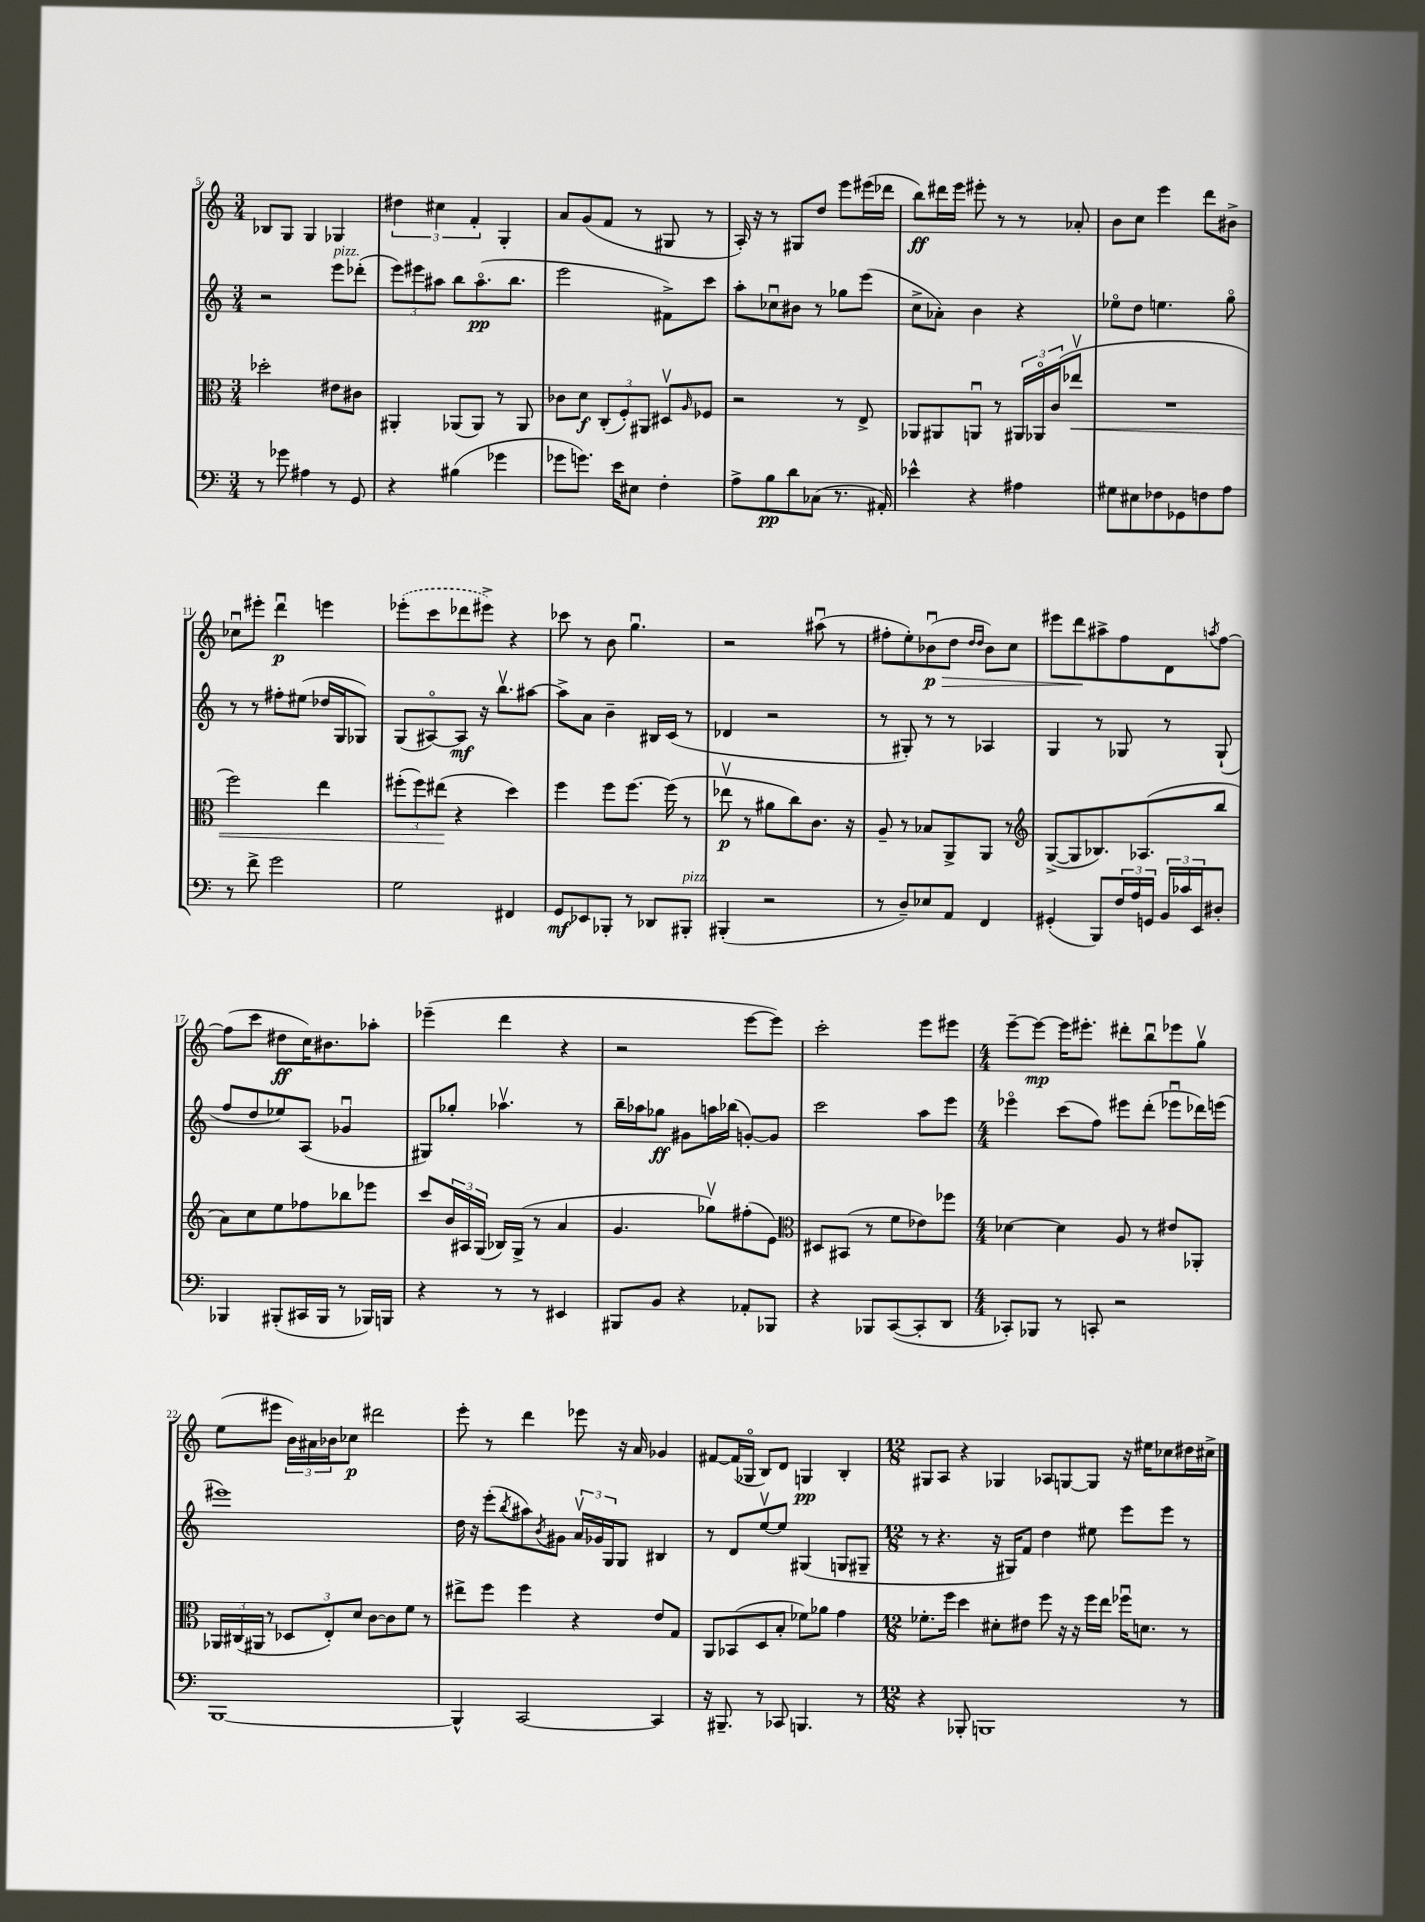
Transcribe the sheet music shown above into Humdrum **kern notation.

**kern	**kern	**kern	**kern
*staff4	*staff3	*staff2	*staff1
*clefF4	*clefC3	*clefG2	*clefG2
*k[]	*k[]	*k[]	*k[]
*M3/4	*M3/4	*M3/4	*M3/4
8r	2dd-'	2r	8B-
8g-	.	.	8G
4A#	.	.	4G
8r	8e#	8eee	4G-
8GG	8c#	(8ddd-'	.
=	=	=	=
4r	4AA#'	12eee)	6dd#
.	.	12eee#	.
.	.	12aa#	6cc#
(4B#	(8AA-	8bb	.
.	.	.	6f'
.	8AA-)	(8.aa#o	.
4g-	8r	.	4G'
.	.	8.bb	.
.	8AA-	.	.
=	=	=	=
8g-	8c-	2eee	8a
8.g)	8d	.	(8g
.	(12C'	.	8f
16e	.	.	.
.	12F')	.	.
8E#	.	.	8r
.	12AA#	.	.
4F'	8D#v	8f#^)	8G#
.	16qqA	.	.
.	8F-	8ccc	8r
=	=	=	=
8A^	2r	8aa'	16A')
.	.	.	16r
8B	.	8cc-u	8r
8d	.	8b#	8G#
(8C-	.	8r	8dd
8.r	8r	8gg-	8eee
.	8E^	(8eee	(16eee#
16AA#')	.	.	16ddd-
=	=	=	=
4e-^^	8AA-	8cc^	8bb)
.	8AA#	8a-')	16ddd#
.	.	.	16eee
4r	8AAu	4b	8eee#'
.	8r	.	8r
4A#	24AA#	4r	8r
.	24AA-o	.	.
.	(24c	.	.
.	8ee-v	.	8a-'
=	=	=	=
8G#	2.r	8ee-o	8b
8E#	.	8dd	8cc
8F-	.	4.ee	4eee
8GG-	.	.	.
8F	.	.	8ddd
8A	.	8ggo	8b#^
=	=	=	=
8r	2ff)	8r	8cc-u
8f^	.	8r	8eee#'
2g	.	8ff#'	4dddu
.	.	(8ee#	.
.	4ee	16dd-	4eee
.	.	16G	.
.	.	8G-)	.
=	=	=	=
2G	(12ff#'	(8G	(8eee-'
.	12ff#)	.	.
.	.	[8A#o)	8ccc
.	(12ee#	.	.
.	4r	8A#]	8ddd-
.	.	16r	8eee#^)
.	.	8.bbv	.
4FF#	4dd)	.	4r
.	.	[8aa#	.
=	=	=	=
8GG	4ff	8aa#^]	8ccc-
8EE-	.	8a	8r
8BBB-'	8ff	4b~	8b
8r	[8.ff	.	4.ggu
8DD-	.	16B#	.
.	(16ff]	(16c	.
8BBB#'	8r	8r	.
=	=	=	=
(4BBB#'	8ee-v	4d-	2r
.	8r	.	.
2r	8a#	2r	.
.	8cc)	.	.
.	8.c	.	(8aa#u
.	.	.	8r
.	16r	.	.
=	=	=	=
8r	8A~	8r	8ff#'
8D~)	8r	8G#')	8ee')
8E-	8B-	8r	(8b-u
8AA	8AA^	8r	8dd
.	.	.	16qqdd
.	.	.	16qqdd
4FF	8AA	4A-	8b-)
.	8r	.	8cc
=	=	=	=
*	*clefG2	*	*
(4GG#'	([8G^	4G	8eee#
.	8G]	.	8ddd
8BBB)	8.B-)	8r	8aa#^
24F	.	8G-	8ff
24A	.	.	.
.	(8.A-	.	.
24GG	.	.	.
24BB	.	8r	8d
24c-	.	.	.
24EE	.	.	.
.	.	.	8qaa
8D#'	8bb	(8G-`	[8ff
=	=	=	=
4BBB-	8a)	8ff	(8ff]
.	8cc	8dd	8ccc
(8BBB#'	8ee	8ee-)	8dd#
16CC#	8ff-	(8A	16cc)
16BBB#	.	.	8.b#
8r	8bb-	4g-u	.
16BBB-)	8eee-	.	8aa-'
16BBB	.	.	.
=	=	=	=
4r	8ccc	8G#)	(4eee-~
.	24b	8gg-'	.
.	24A#	.	.
.	(24G	.	.
8r	16B-)	4.aa-v	4ddd
.	(16G^	.	.
8r	8r	.	.
4EE#	4a	.	4r
.	.	8r	.
=	=	=	=
8BBB#	4.g	16bb~	2r
.	.	16aa-	.
8BB	.	8gg-	.
4r	.	8g#	.
.	8gg-v)	16aa	.
.	.	(16bb-	.
8AA-'	(8ff#'	[8g')	[8eee
8BBB-	8e)	8g]	8eee])
=	=	=	=
*	*clefC3	*	*
4r	8D#	2ccc	2ccc'
.	(8BB#	.	.
8BBB-	8r	.	.
([8CC	8f	.	.
8CC']	8e-)	8aa	8eee
8DD	8ff-	8eee	8eee#
=	=	=	=
*M4/4	*M4/4	*M4/4	*M4/4
8CC-')	[4d-	4eee-o	[8eee~
8BBB-	.	.	8eee_
8r	4d-]	(8ccc	16eee]
.	.	.	8.eee#'
8CC'	.	8ff)	.
2r	8A	8eee#	8ddd#'
.	8r	(8ddd'	8bbu
.	8e#	8eee-u	8eee-
.	8AA-'	16ddd-)	8ggv
.	.	(16eee	.
=	=	=	=
[1BBB	24AA-	1eee#)	(8ee
.	(24C#	.	.
.	24AA#	.	.
.	8r	.	8eee#
.	12D-	.	24b)
.	.	.	24a#
.	12E')	.	24b-
.	.	.	8cc-
.	12d	.	.
.	[8c	.	2ddd#
.	8c]	.	.
.	8f	.	.
.	8r	.	.
=	=	=	=
4BBB^^]	8ee#^	16dd	8eee'
.	.	16r	.
.	8ff	(8eee'	8r
.	.	8qbb	.
[2CC	4ff	8aa#)	4ddd
.	.	8qb	.
.	.	8g#	.
.	4r	24av	8eee-
.	.	24g-	.
.	.	24G	.
.	.	8G	16r
.	.	.	16a
4CC]	8e	4B#	4g-
.	8G	.	.
=	=	=	=
16r	8AA	8r	[8f#
8.BBB#~	.	.	.
.	(8BB-	8d	(16f#]
.	.	.	16G-o
8r	8D	[8eev	8B)
8CC-	8B'	8ee]	8d
4.BBB	8f-)	(4G#	4G
.	8a-	.	.
.	4g	8G	4B'
8r	.	8G#~	.
=	=	=	=
*M12/8	*M12/8	*M12/8	*M12/8
4r	8.f-'	8r	8G#
.	.	4.r	8A
.	16ff	.	.
8BBB-'	4dd	.	4r
1BBB	.	.	.
.	8d#'	16r	4G-
.	.	16G#)	.
.	8e#	8f	.
.	8ff	4dd	8A-
.	16r	.	[8G
.	16r	.	.
.	16ff	8ee#	8G]
.	16ee	.	.
.	16ff-u	8eee	16r
.	8.d	.	16ee#
.	.	8eee	8cc-
8r	8r	8r	16dd#
.	.	.	16cc#^
==	==	==	==
*-	*-	*-	*-
